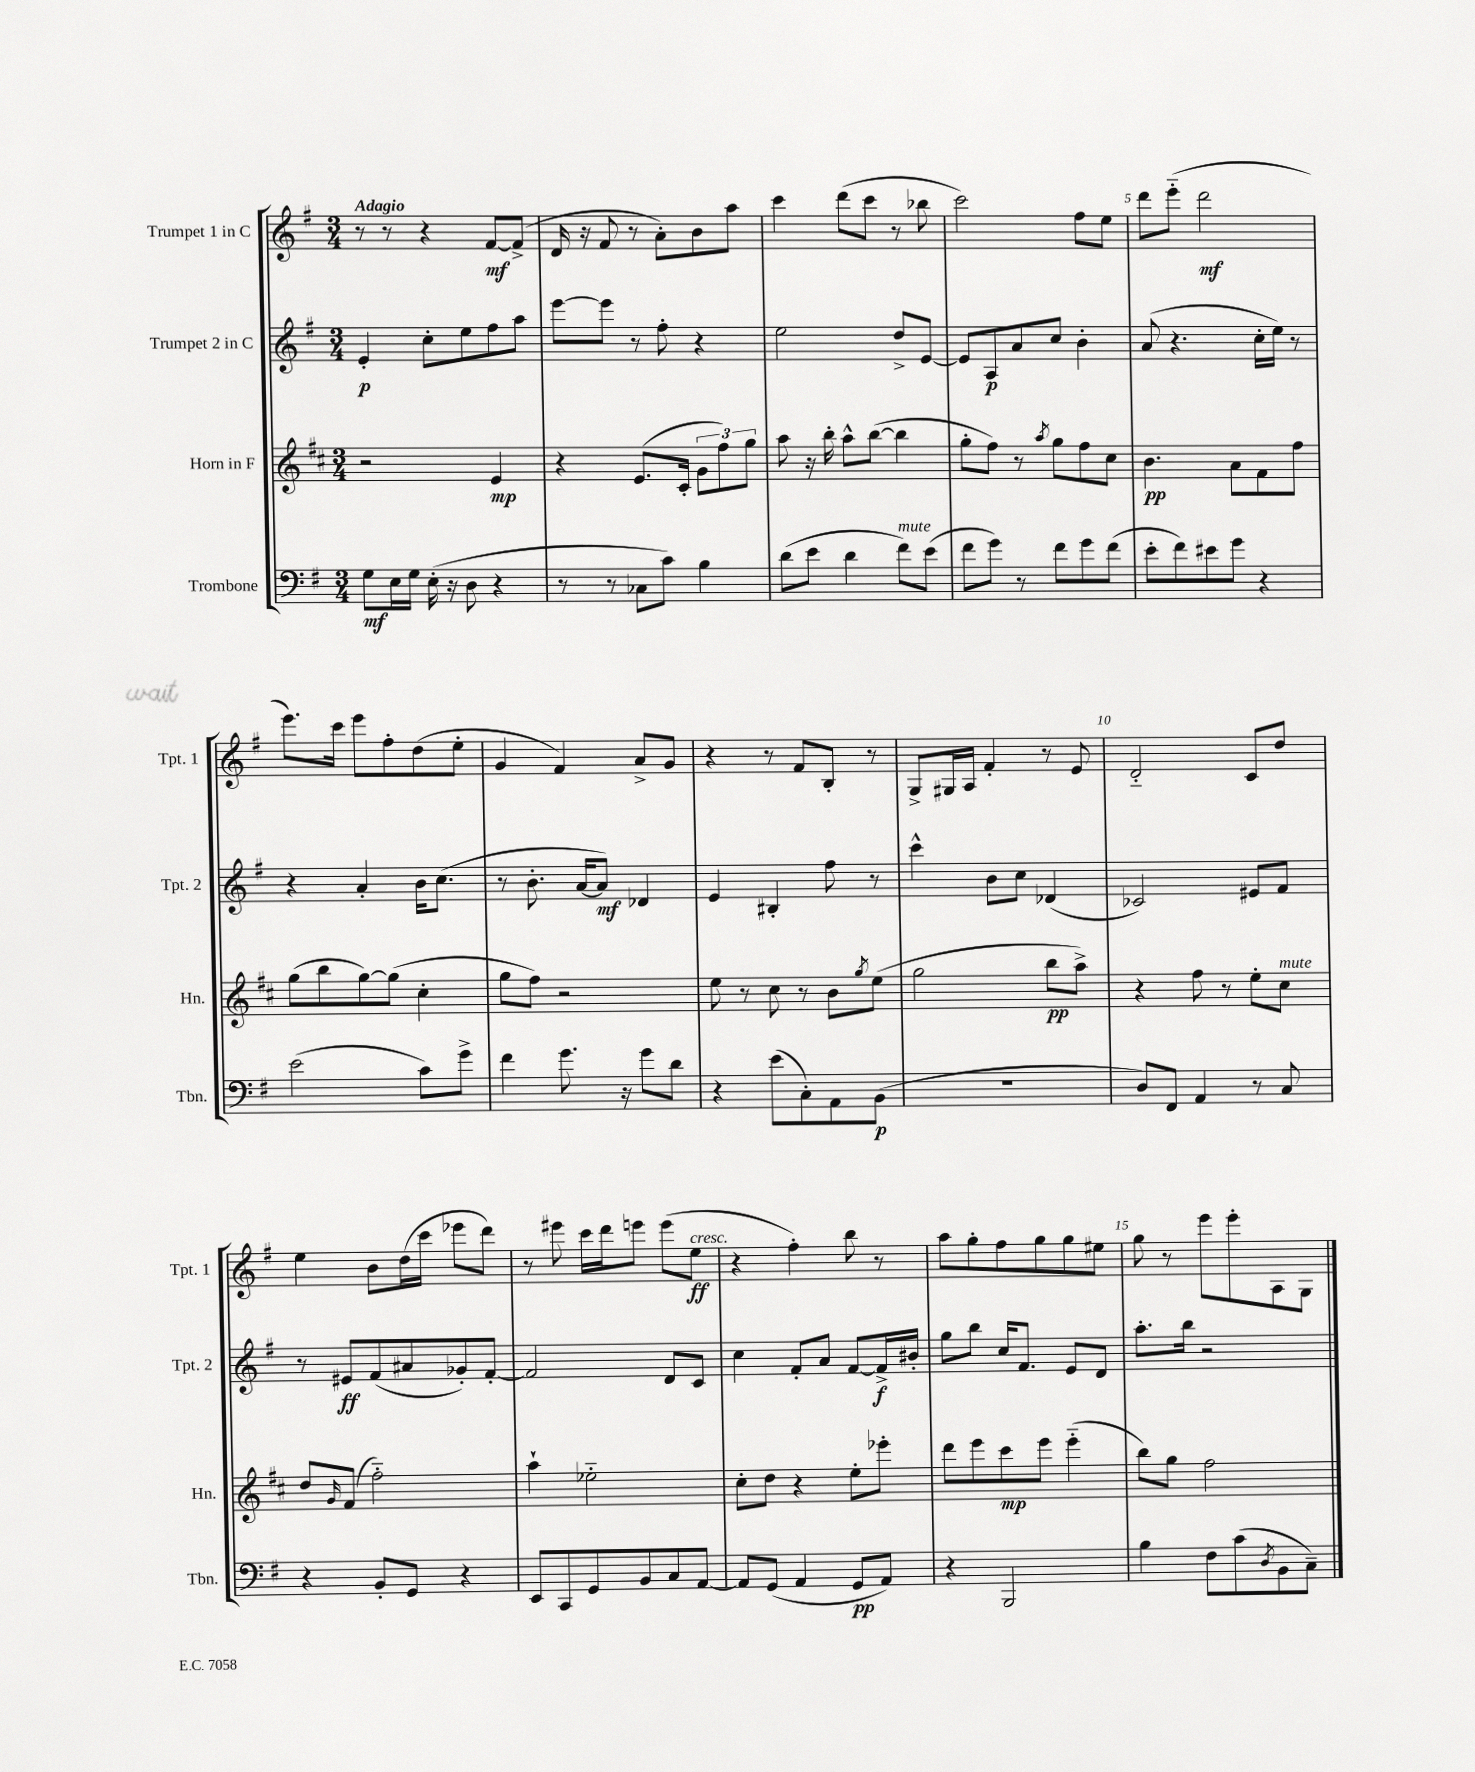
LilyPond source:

<<
\new StaffGroup <<
\new Staff = "s0" \with { instrumentName = "Trumpet 1 in C" shortInstrumentName = "Tpt. 1" } {
    \clef treble \key g \major \numericTimeSignature \time 3/4 \tempo "Adagio"
    r8 r8 r4 fis'8~\mf fis'8->( |
    d'16 r16 fis'8 r8 a'8-.) b'8 a''8 |
    c'''4 d'''8( c'''8 r8 bes''8 |
    c'''2) fis''8 e''8 |
    d'''8 e'''8-_( d'''2\mf |
    e'''8.) c'''16 e'''8 fis''8-. d''8( e''8-. |
    g'4 fis'4) a'8-> g'8 |
    r4 r8 fis'8 b8-. r8 |
    g8-> gis16 a16 fis'4-. r8 e'8 |
    d'2-_ c'8 d''8 |
    e''4 b'8 d''16( c'''16 ees'''8 d'''8) |
    r8 eis'''8 c'''16 d'''16 e'''8 e'''8( e''8\ff^\markup { \italic "cresc." } |
    r4 fis''4-.) b''8 r8 |
    a''8 g''8-. fis''8 g''8 g''8 eis''8 |
    g''8 r8 e'''8 e'''8-. a8 g8 \bar "|." |
}
\new Staff = "s1" \with { instrumentName = "Trumpet 2 in C" shortInstrumentName = "Tpt. 2" } {
    \clef treble \key g \major \numericTimeSignature \time 3/4
    e'4-.\p c''8-. e''8 fis''8 a''8 |
    e'''8~ e'''8 r8 fis''8-. r4 |
    e''2 d''8-> e'8~ |
    e'8 a8\p a'8 c''8 b'4-. |
    a'8( r4. c''16-. e''16) r8 |
    r4 a'4-. b'16 c''8.( |
    r8 b'8.-. a'16~ a'8\mf) des'4 |
    e'4 bis4-. fis''8 r8 |
    c'''4-^ b'8 c''8 des'4( |
    ces'2) eis'8 fis'8 |
    r8 eis'8\ff fis'8( ais'8 ges'8-.) fis'8~-. |
    fis'2 d'8 c'8 |
    c''4 fis'8-. a'8 fis'8~ fis'16->\f bis'16-. |
    g''8 b''8 c''16 fis'8. e'8 d'8 |
    a''8.-. b''16 r2 \bar "|." |
}
\new Staff = "s2" \with { instrumentName = "Horn in F" shortInstrumentName = "Hn." } {
    \clef treble \key d \major \numericTimeSignature \time 3/4
    r2 e'4\mp |
    r4 e'8.( cis'16-. \tuplet 3/2 { g'8 fis''8) g''8 } |
    a''8 r16 b''16-. a''8-^ b''8~( b''4 |
    g''8-. fis''8) r8 \acciaccatura { a''8 } g''8 fis''8 cis''8 |
    b'4.\pp a'8 fis'8 fis''8 |
    g''8( b''8 g''8~) g''8( cis''4-. |
    g''8 fis''8) r2 |
    e''8 r8 cis''8 r8 b'8 \acciaccatura { g''8 } e''8( |
    g''2 b''8\pp a''8->) |
    r4 fis''8 r8 e''8-. cis''8^\markup { \italic "mute" } |
    d''8 \grace { g'16 } fis'8( fis''2-_) |
    a''4-! ees''2-_ |
    cis''8-. d''8 r4 e''8-. ees'''8-. |
    d'''8 e'''8 cis'''8\mp e'''8 e'''4-_( |
    b''8) g''8 fis''2 \bar "|." |
}
\new Staff = "s3" \with { instrumentName = "Trombone" shortInstrumentName = "Tbn." } {
    \clef bass \key g \major \numericTimeSignature \time 3/4
    g8\mf e16 g16 e16-.( r16 d8 r4 |
    r8 r8 ces8 c'8) b4 |
    d'8( e'8 d'4 fis'8^\markup { \italic "mute" }) e'8( |
    fis'8 g'8) r8 fis'8 g'8 fis'8( |
    e'8-. fis'8) eis'8 g'8 r4 |
    e'2( c'8) g'8-> |
    fis'4 g'8. r16 g'8 d'8 |
    r4 e'8( c8-.) a,8 b,8\p( |
    R2. |
    d8) fis,8 a,4 r8 c8 |
    r4 b,8-. g,8 r4 |
    e,8 c,8 g,8 b,8 c8 a,8~ |
    a,8 g,8( a,4 g,8\pp a,8) |
    r4 b,,2 |
    b4 fis8 c'8( \acciaccatura { d8 } b,8 c8--) \bar "|." |
}
>>
>>
\layout { \context { \Score \override BarNumber.break-visibility = ##(#f #t #t) barNumberVisibility = #(every-nth-bar-number-visible 5) } }
